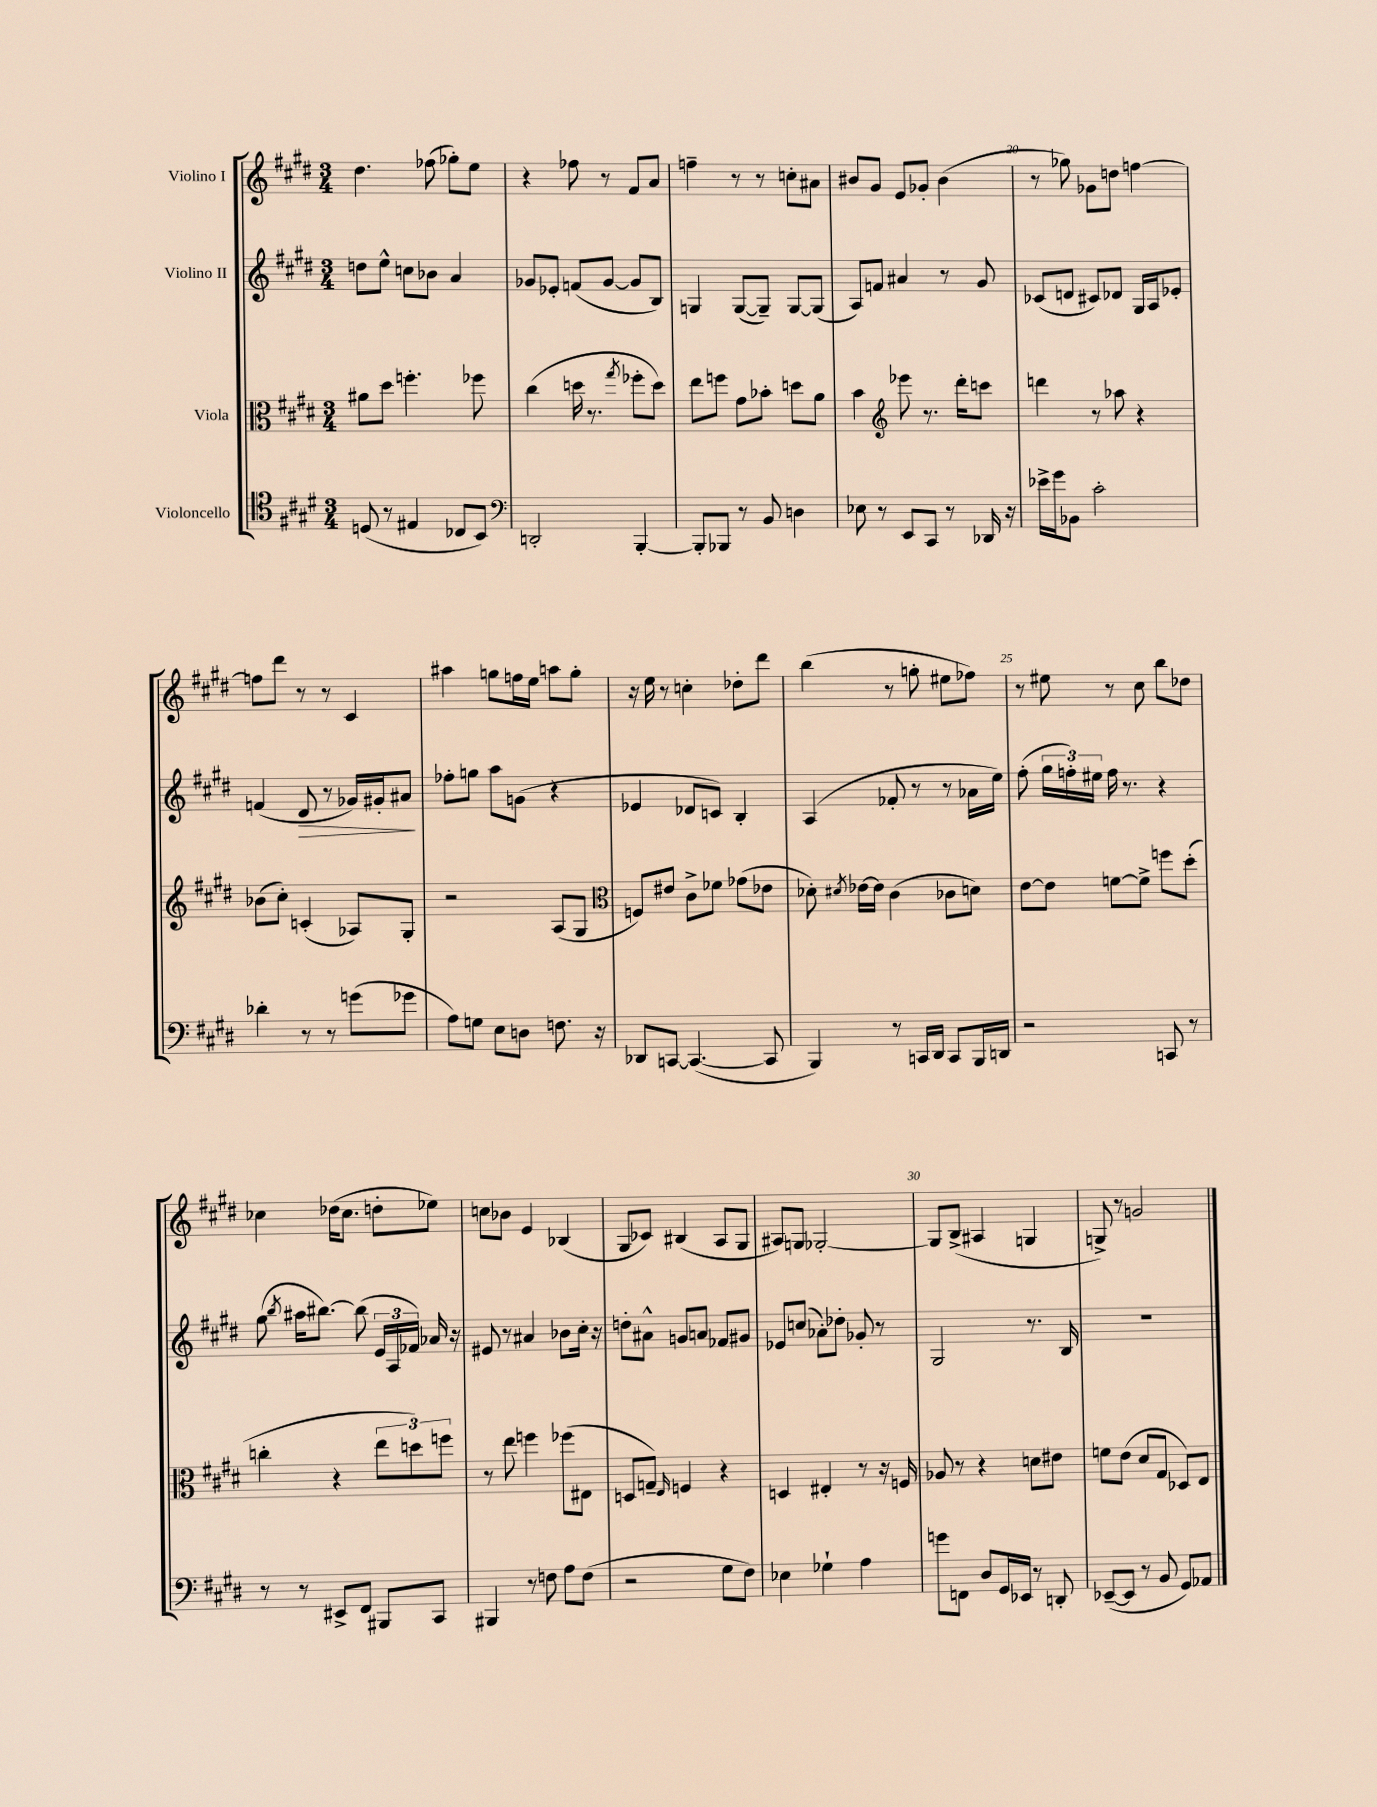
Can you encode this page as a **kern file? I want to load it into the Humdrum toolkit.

**kern	**kern	**kern	**dynam	**kern
*part4	*part3	*part2	*part2	*part1
*staff4	*staff3	*staff2	*staff2	*staff1
*I"Violoncello	*I"Viola	*I"Violino II	*	*I"Violino I
*clefC4	*clefC3	*clefG2	*	*clefG2
*k[f#c#g#d#]	*k[f#c#g#d#]	*k[f#c#g#d#]	*	*k[f#c#g#d#]
*M3/4	*M3/4	*M3/4	*	*M3/4
=16	=16	=16	=16	=16
(8Dn/	8a#X\L	8ddn\L	.	4.dd#\
8r	8dd#\J	8ee^^\J	.	.
4E#X/	4.ffn'\	8ccn\L	.	.
.	.	8b-X\J	.	(8ff-X\
8C-X/L	.	4a/	.	8gg-X'\L)
8BB/J)	8ff-X\	.	.	8ee\J
=17	=17	=17	=17	=17
*clefF4	*	*	*	*
2DDn'/	(4cc#\	8g-X/L	.	4r
.	.	8e-X'/J	.	.
.	16ddn\	(8fn/L	.	8ff-X\
.	8.r	.	.	.
.	.	[8g-/J	.	8r
.	8qgg#/	.	.	.
[4BBB'/	8ff-X'\L	8g-/L]	.	8f#/L
.	8dd\J)	8B/J)	.	8a/J
=18	=18	=18	=18	=18
8BBB'/L]	8ee\L	4Gn/	.	4ffn~\
8BBB-X/J	8ffn\J	.	.	.
8r	8g#\L	([8G/L	.	8r
8BB/	8b-X'\J	8G~/J])	.	8r
4Dn\	8ddn\L	[8G/L	.	8ccn'\L
.	8a\J	(8G/J]	.	8a#X\J
=19	=19	=19	=19	=19
8E-X\	4b\	8A/L)	.	8b#X/L
8r	.	8fn/J	.	8g#/J
*	*clefG2	*	*	*
8EE/L	8eee-X\	4a#X/	.	8e/L
8CC#/J	8.r	.	.	8g-X'/J
8r	.	8r	.	(4b#\
.	16ddd#'\KL	.	.	.
16DD-X/	8cccn\J	8g#/	.	.
16r	.	.	.	.
=20	=20	=20	=20	=20
16e-X^\LL	4dddn\	(8c-X/L	.	8r
16g#\J	.	.	.	.
8BB-X\J	.	8dn/J	.	8gg-X\)
2c#'\	8r	8c#X/L)	.	8g-X\L
.	8aa-X\	8d-X/J	.	8ddn\J
.	4r	16G#/LL	.	[4ffn\
.	.	16A/J	.	.
.	.	8e-X'/J	.	.
!!LO:LB:g=z
=21	=21	=21	=21	=21
4d-X'\	(8b-X\L	(4fn/	.	8ffn\L]
.	8cc#'\J)	.	.	8ddd#\J
!	!	!	!LO:HP:b	!
8r	(4cn'/	8d#/	>	8r
8r	.	8r	.	8r
(8gn\L	8A-X/L)	16g-X/LL)	.	4c#/
.	.	16g#X'/J	.	.
8g-X\J	8G#'/J	8a#X/J	.	.
.	.	.	]	.
=22	=22	=22	=22	=22
8A\L)	2r	8ff-X'\L	.	4aa#X\
8Gn\J	.	8ggn\J	.	.
8E\L	.	8aa\L	.	8ggn\L
8Dn\J	.	(8gn\J	.	16ffn\L
.	.	.	.	16ee\JJ
8.Fn\	(8A/L	4r	.	8aan\L
.	8G#/J	.	.	8gg'\J
16r	.	.	.	.
=23	=23	=23	=23	=23
*	*clefC3	*	*	*
8DD-X/L	8Fn/L)	4e-X/	.	16r
.	.	.	.	16ee\
[8CCn/J	8e#X/J	.	.	8r
(4.CC/_	8c#^\L	8d-X/L	.	4ccn'\
.	8f-X\J	8cn/J)	.	.
.	(8g-X\L	4B'/	.	8dd-X'\L
8CC/]	8e-X\J	.	.	8ddd#\J
=24	=24	=24	=24	=24
4BBB/)	8d-X'\)	(4A/	.	(4bb\
.	8qd#X/	.	.	.
.	[16e-X\LL	.	.	.
.	16e-\JJ]	.	.	.
8r	(4c#\	8f-X'/	.	8r
16CCn/LL	.	8r	.	8ggn'\
16DD#/JJ	.	.	.	.
8CC/L	8c-X\L	8r	.	8ee#X\L
16BBB/L	8dn\J)	16a-X\LL	.	8ff-X\J)
16DDn/JJ	.	16ee\JJ)	.	.
=25	=25	=25	=25	=25
2r	[8e\L	(8ff#'\	.	8r
.	8e\J]	24gg#\LL	.	8ee#X\
.	.	24ffn'\)	.	.
.	.	24ee#X\JJ	.	.
.	[8fn\L	16ff\	.	8r
.	.	8.r	.	.
.	8f^\J]	.	.	8cc#\
8CCn/	8ffn\L	4r	.	8bb\L
8r	(8dd#'\J	.	.	8dd-X\J
!!LO:LB:g=z
=26	=26	=26	=26	=26
8r	4ccn'\	(8gg#\	.	4cc-X\
.	.	8qbb/	.	.
8r	.	16aa#X\KL	.	.
.	.	[8.bb#X\J)	.	.
8EE#X^/L	4r	.	.	(16dd-X\KL
.	.	.	.	8.cc-\J
8FF#/J	.	(8bb#\]	.	.
8BBB#X/L	12ee\L	24e/LL	.	8ddn'\L
.	.	24A/	.	.
.	12ddn\)	24f-X/JJ)	.	.
8CC#/J	.	16a-X/	.	8ee-X\J)
.	12ffn\J	.	.	.
.	.	16r	.	.
=27	=27	=27	=27	=27
4BBB#X/	8r	8e#X/	.	8ccn\L
.	8ee\	8r	.	8b-X\J
8r	4ffn\	4a#X/	.	4e/
8Fn\	.	.	.	.
8A\L	(8ff-X\L	8b-X\L	.	(4B-X/
(8F\J	8E#X\J	16cc#'\Jk	.	.
.	.	16r	.	.
=28	=28	=28	=28	=28
2r	8Dn/L	8ddn'\L	.	8G#/L
.	8Gn~/J)	8a#X^^\J	.	8c-X/J)
.	16qqE/	.	.	.
.	4Fn/	8gn/L	.	(4B#X/
.	.	8an/J	.	.
8G#\L	4r	8f-X/L	.	8A/L
8F#\J)	.	8g#X/J	.	8G#/J
=29	=29	=29	=29	=29
4E-X\	4Dn/	8e-X/L	.	8A#X/L)
.	.	(8ccn/J	.	8Gn/J
4G-X`\	4E#X'/	8a-X'\L)	.	[2G-X'/
.	.	8dd-X'\J	.	.
4A\	8r	8g-X'/	.	.
.	16r	8r	.	.
.	16Fn/	.	.	.
=30	=30	=30	=30	=30
8gn\L	8A-X/	2G#/	.	8G-/L]
8FFn\J	8r	.	.	(8B^/J
8D#/L	4r	.	.	4A#X/
16GG#/L	.	.	.	.
16EE-X/JJ	.	.	.	.
8r	8dn\L	8.r	.	4Gn/
8DDn'/	8e#X\J	.	.	.
.	.	16B/	.	.
=31	=31	=31	=31	=31
([8EE-X~/L	8fn\L	2.r	.	8Gn^/)
8EE-/J]	(8e\J	.	.	8r
8r	8d#/L	.	.	2gn/
8BB/	8G#/J	.	.	.
8GG#/L)	8D-X/L)	.	.	.
8AA-X/J	8E/J	.	.	.
==	==	==	==	==
*-	*-	*-	*-	*-
